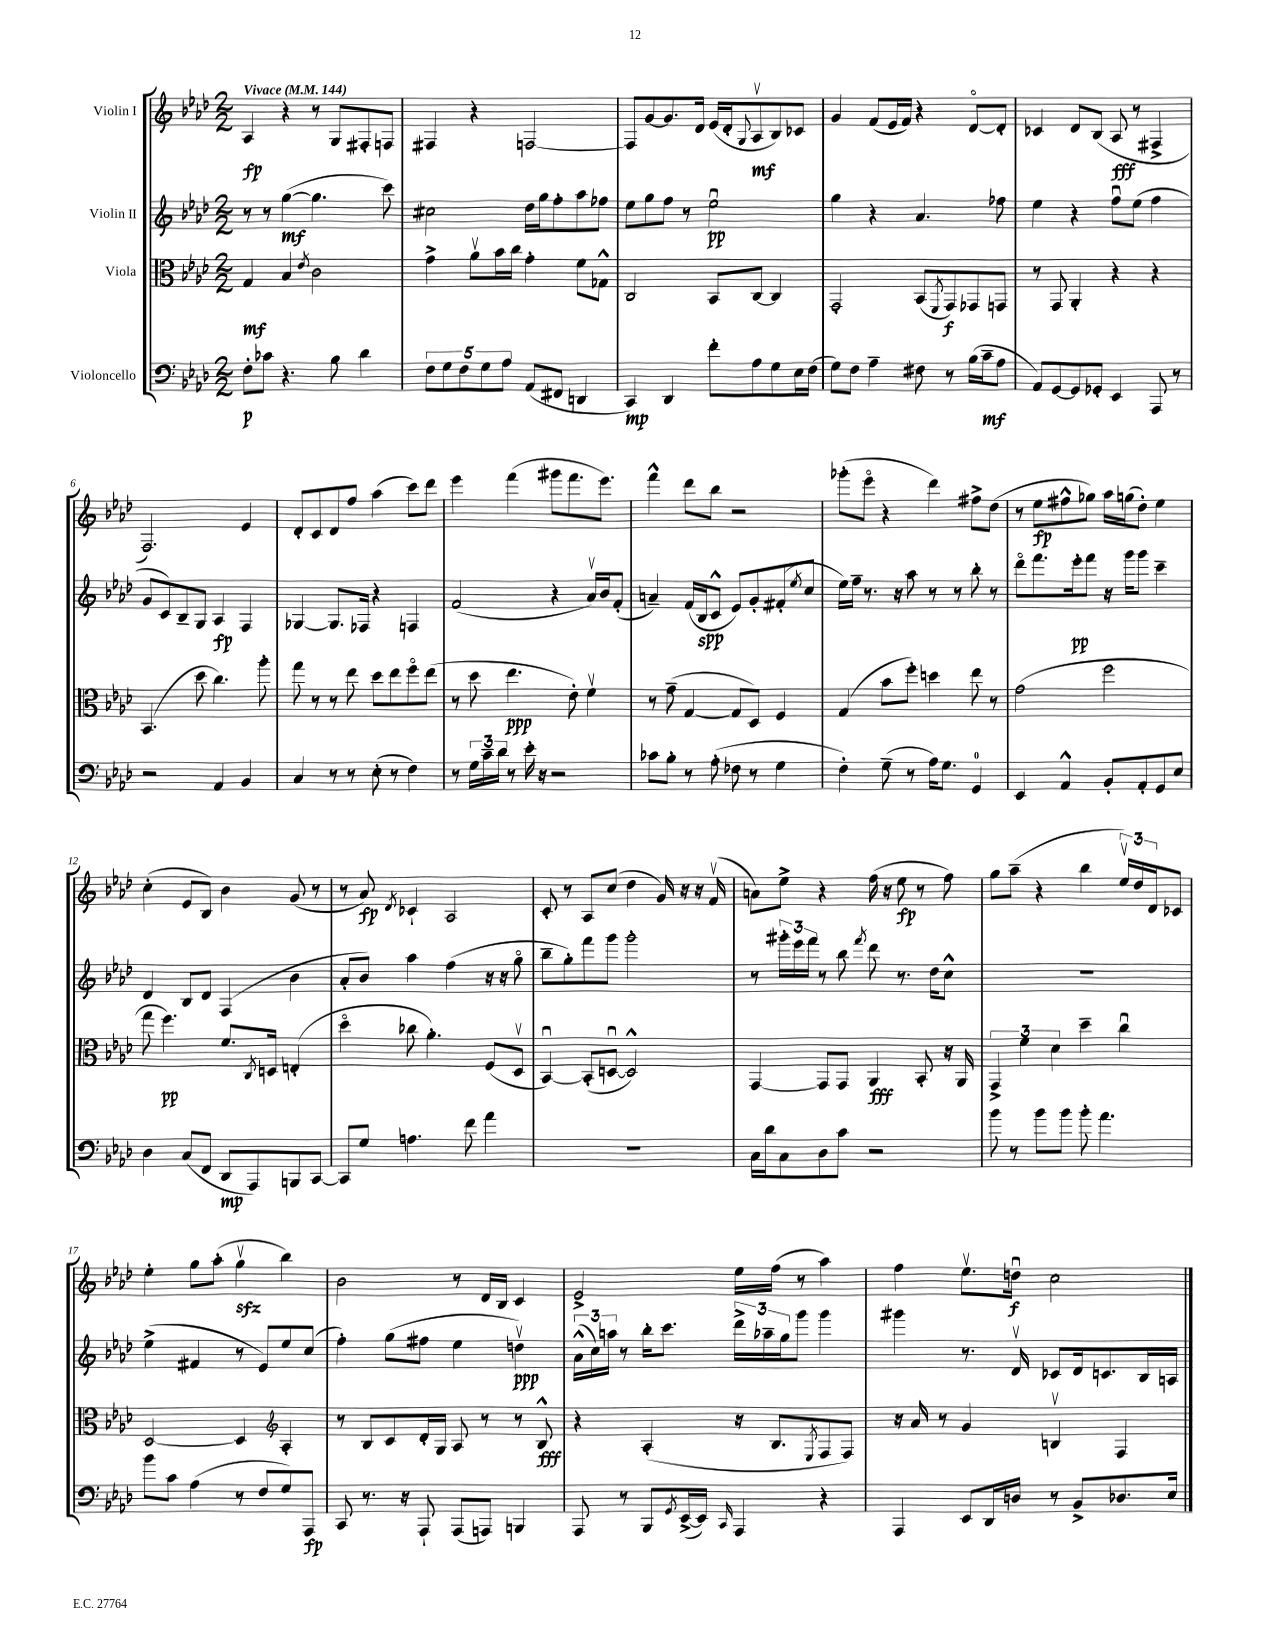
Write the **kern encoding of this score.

**kern	**kern	**kern	**kern
*staff4	*staff3	*staff2	*staff1
*clefF4	*clefC3	*clefG2	*clefG2
*k[b-e-a-d-]	*k[b-e-a-d-]	*k[b-e-a-d-]	*k[b-e-a-d-]
*M2/2	*M2/2	*M2/2	*M2/2
*MM144	*MM144	*MM144	*MM144
8F'	4G	8r	4A-
8c-	.	8r	.
4.r	4B-	([4gg	4r
.	8qe-	.	.
.	2c	4.gg]	8r
8B-	.	.	8G
4d-	.	.	8F#'
.	.	8ccc)	8F
=	=	=	=
10F	4g^	2cc#	4F#
10G	.	.	.
10F	.	.	.
.	8a-v	.	4r
10G	.	.	.
.	16b-	.	.
10A-	.	.	.
.	16cc	.	.
(8AA-	4g'	16dd-	[2F
.	.	16gg	.
8FF#	.	8ff'	.
4DD	8f	8aa-	.
.	8G-^^	8ff-	.
=	=	=	=
4CC)	2C	8ee-	8F]
.	.	8gg	[8g
4DD-	.	8ff	8.g]
.	.	8r	.
.	.	.	16d-
8f'	8BB-	2ee-u	(16e-
.	.	.	16d-'
.	.	.	8qqG
8A-	[8C	.	8A-v
8G	4C]	.	8B-)
16E-	.	.	8c-
(16F	.	.	.
=	=	=	=
8G)	2GG'	4gg	4g
8F	.	.	.
4A-~	.	4r	(8f
.	.	.	16e-
.	.	.	16f)
8F#	(8BB-	4.a-	4r
.	8qFF	.	.
8r	8GG)	.	.
(16B-	8GG-	.	[8d-o
16c~	.	.	.
8A-	8GG	8ff-	8d-']
=	=	=	=
8AA-)	8r	4ee-	4c-
[8GG	8GG	.	.
8GG]	4AA-'	4r	8d-
8GG-'	.	.	(8B-
4EE-	4r	8ffu	8A-
.	.	(8ee-	8r
8AAA-	4r	4ff	4F#^
8r	.	.	.
=	=	=	=
2r	(4.BB-	8g	2.F)
.	.	8c)	.
.	.	8B-~	.
.	8dd-	8G	.
4AA-	4.cc)	4A-	.
4BB-	.	4F	4e-
.	8aa-'	.	.
=	=	=	=
4C	8gg	[4G-	8d-'
.	8r	.	8c
8r	8r	8.G-]	8d-
8r	8ee-	.	8ff
.	.	16F-	.
(8E-'	8dd-	4r	(4aa-
8r	8ee-	.	.
4F)	8ffo	4F	8ccc)
.	(8ee-	.	8ddd-
=	=	=	=
8r	8r	(2f	4eee-
24G	8dd-	.	.
24c~	.	.	.
24d-	.	.	.
8r	4.ee-	.	(4fff
16e-'	.	.	.
16r	.	.	.
2r	.	4r	8ggg#
.	8e-')	.	8.fff
.	4fv	16a-v)	.
.	.	16b-	8.eee-)
.	.	(8f'	.
=	=	=	=
8c-	8r	4a~)	4fff^^
8B-'	(8g~	.	.
8r	[4G	(16f	8ddd-
.	.	16B-	.
(8A-'	.	8c^^	8bb-
8F-	8G]	8e-)	2r
8r	8D-)	8g'	.
4G	4F	(8f#'	.
.	.	8qee-	.
.	.	8cc	.
=	=	=	=
4F')	(4G	16ee-)	(8ggg-'
.	.	16ff~	.
.	.	8.r	8eee-o
(8G~	8b-	.	4r
.	.	16r	.
8r	8ff')	8aa-	.
16A-)	4dd	8r	4ddd-)
8.G	.	.	.
.	.	8r	.
4GG	8ee-	8bb-'	8ff#^
.	8r	8r	(8dd-
=	=	=	=
4EE-	(2g	8ddd-o	8r
.	.	8.fff	8ee-
4AA-^^	.	.	8ff#^^
.	.	16eee-'	.
.	.	8fff	8gg-)
8BB-'	2ff	16r	16aa-
.	.	16ggg	(16gg
8AA-'	.	8ggg	8dd-')
8GG	.	4ccc~	4ee-
8E-	.	.	.
=	=	=	=
4D-	8gg	4d-	(4cc'
.	4.ff)	.	.
(8C	.	8B-	8e-
8FF	.	8d-	8B-)
8DD-	8.f	(4F	4b-
8AAA-)	.	.	.
.	8qC	.	.
.	16D	.	.
8BBB	(4E'	4b-	(8g
[8CC	.	.	8r
=	=	=	=
8CC]	4dd-o	8a-'	8r
8G	.	8b-)	8a-)
.	.	.	8qd-
4.A	8cc-	4aa-	4c-`
.	4.a-')	.	.
.	.	(4ff	2A-
8f	.	.	.
4a-	(8F	16r	.
.	.	16r	.
.	8D-v	8ggo	.
=	=	=	=
1r	[4BB-u)	8bb-~	8c'
.	.	8gg')	8r
.	(8BB-']	8fff	8A-
.	[8Du	8ggg	(8cc
.	2D^^])	2ggg'	4dd-
.	.	.	16g)
.	.	.	16r
.	.	.	16r
.	.	.	(16fv
=	=	=	=
16C	[4GG	8r	8a)
16d-	.	.	.
8C	.	24ggg#'	8ee-^
.	.	24eee-	.
.	.	24fff	.
8D-	8GG]	8r	4r
8c	8GG	8bb-	.
.	.	8qfff	.
2r	4AA-	8ddd-	(16ff
.	.	.	16r
.	.	8.r	8ee-
.	8BB-'	.	8r
.	.	16dd-	.
.	16r	8cc^^	8ff)
.	16AA-	.	.
=	=	=	=
8b-	6GG^	1r	8gg
8r	.	.	(8aa-~
.	6f	.	.
8b-	.	.	4r
.	6d-	.	.
8b-	.	.	.
8b-'	4dd-~	.	4bb-
4.a-	.	.	.
.	4ccu	.	24ee-v)
.	.	.	24dd-
.	.	.	24d-
.	.	.	8c-
=	=	=	=
8b-	[2D-	(4ee-^	4ee-'
8c	.	.	.
(4A-	.	4f#	8gg
.	.	.	(8aa-'
8r	4D-]	8r	4ggv
8F	.	8e-)	.
*	*clefG2	*	*
8G)	4A-'	8ee-	4bb-)
8AAA-	.	(8cc	.
=	=	=	=
8CC	8r	4ff')	2b-
8.r	8B-	.	.
.	8c	(8gg	.
16r	.	.	.
8AAA-`	16d-'	8ff#	.
.	16G	.	.
(8AAA-	8A-	4ee-	8r
8AAA)	8r	.	16d-
.	.	.	16B-
4BBB	8r	4ddv)	4c
.	8B-^^	.	.
=	=	=	=
8AAA-	4r	(24a-^^	2e-^
.	.	24cc)	.
.	.	24aa	.
8r	.	8r	.
8BBB-	(4A-'	16bb-'	.
.	.	8.ccc	.
8qGG	.	.	.
([16EE-^	.	.	.
16EE-])	.	.	.
16qqCC	.	.	.
4AAA-	16r	24ddd-^	16ee-
.	.	24aa-~	.
.	8.B-	.	(16ff
.	.	24gg	.
.	.	8ggg	8r
.	8qE-	.	.
4r	8F	4ggg	4aa-)
.	8F)	.	.
=	=	=	=
4AAA-	16r	4ggg#	4ff
.	16a-	.	.
.	8r	.	.
8EE-	4g	8.r	8.ee-v
16DD-	.	.	.
16D	.	16d-v	16ddu
8r	4Bv	8c-	2cc
8BB-^	.	16d-	.
.	.	8.c	.
8.D-	4F	.	.
.	.	16B-	.
16E-	.	16A	.
==	==	==	==
*-	*-	*-	*-
